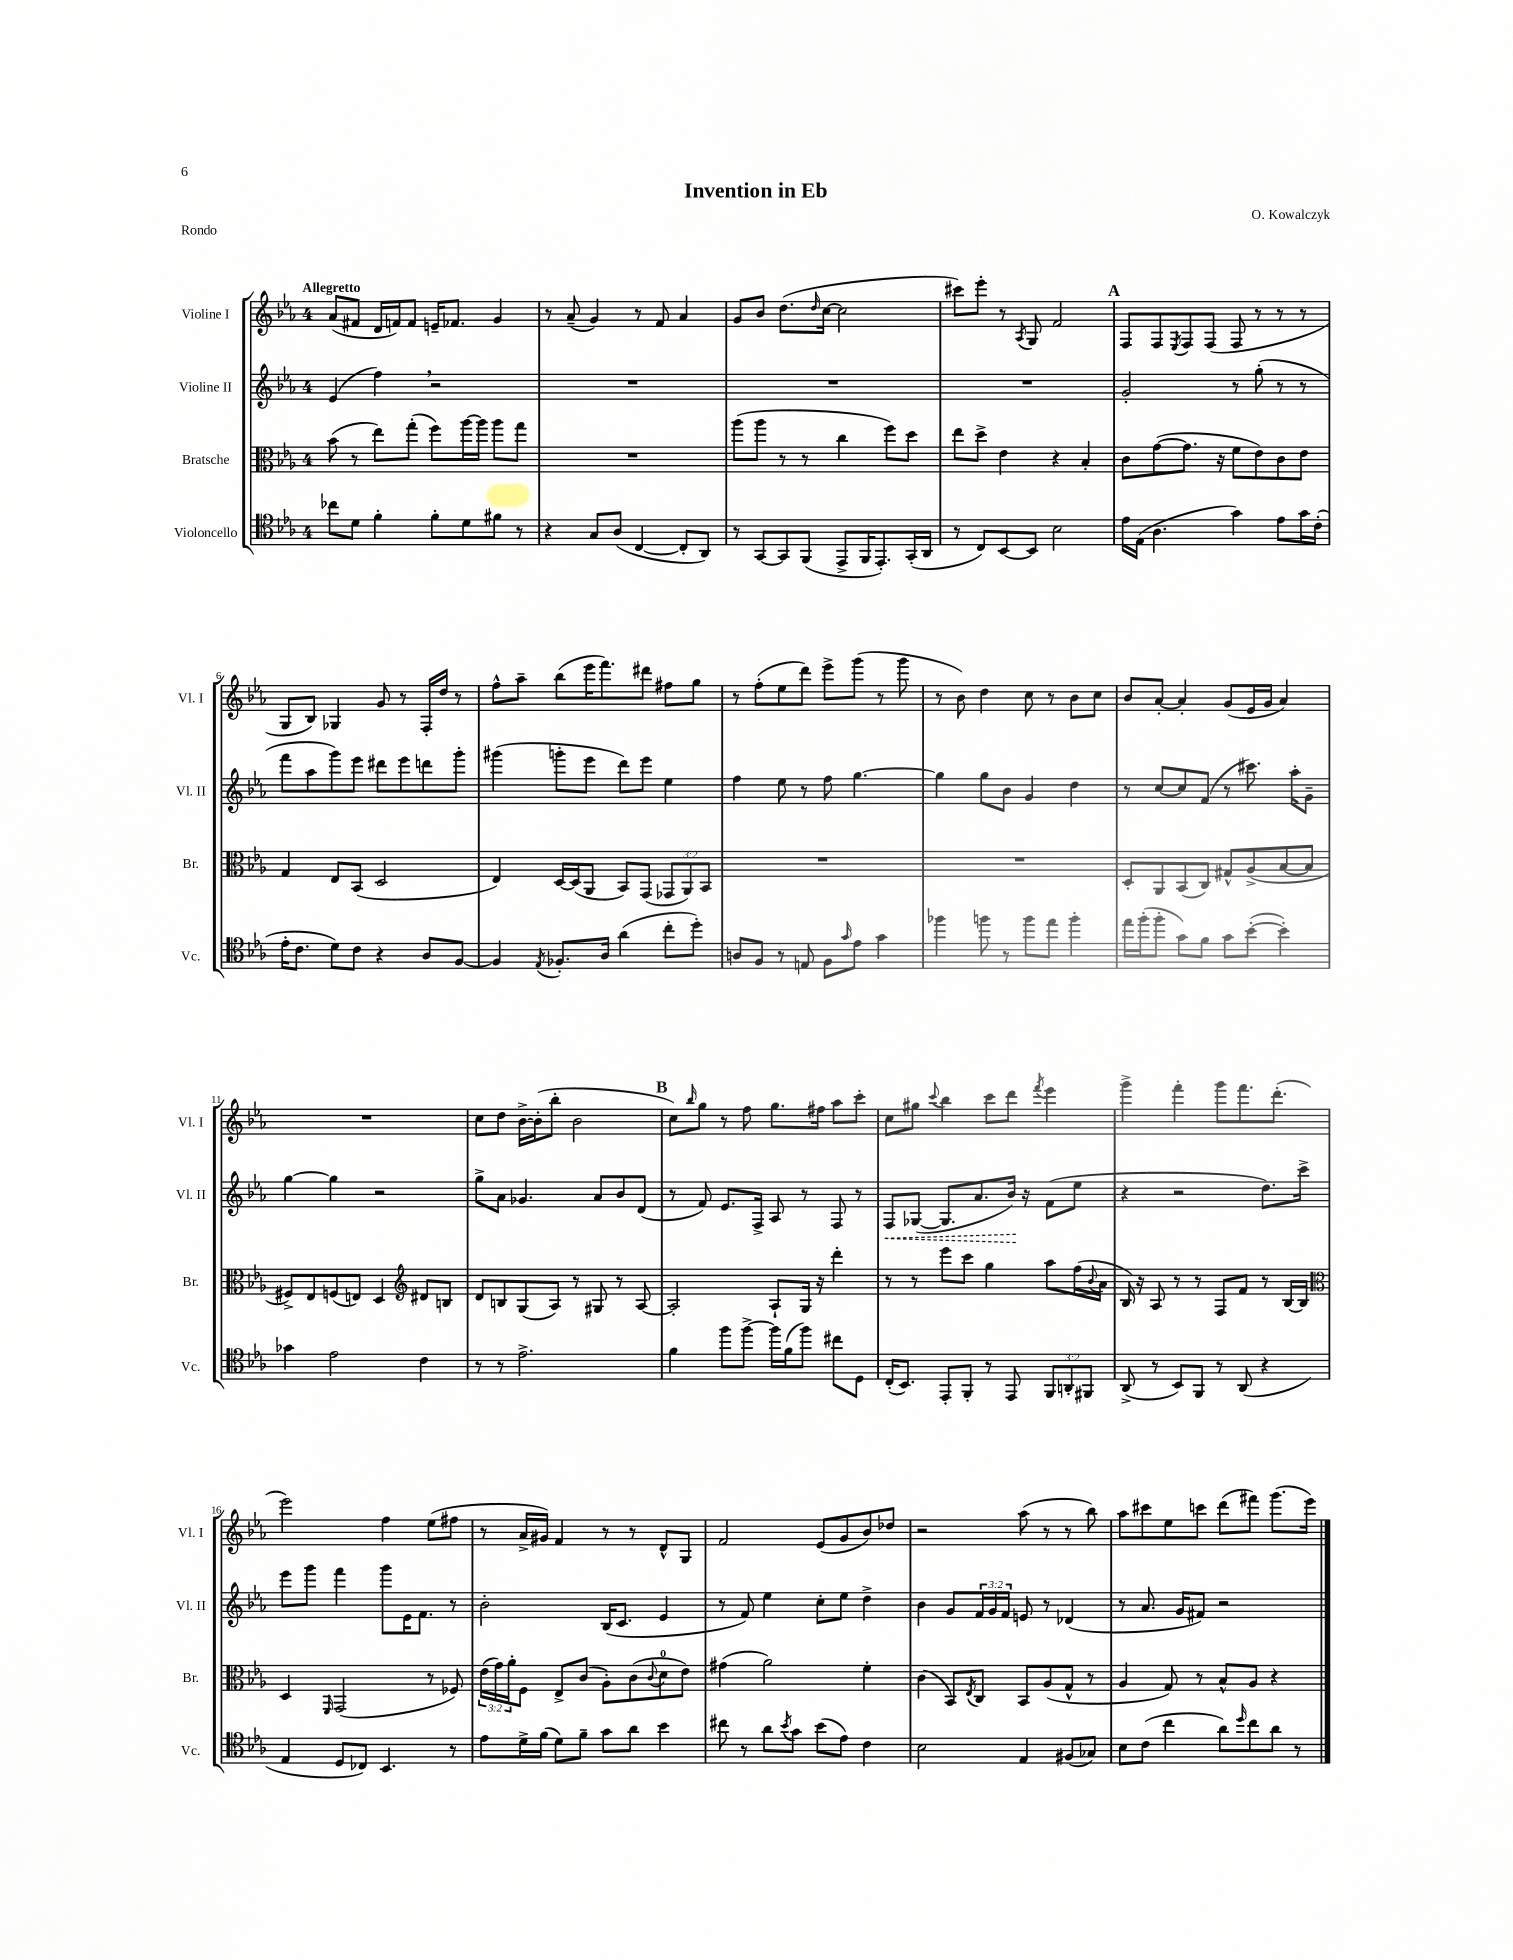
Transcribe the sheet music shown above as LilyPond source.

\header { title = "Invention in Eb" composer = "O. Kowalczyk" piece = "Rondo" }
<<
\new StaffGroup <<
\new Staff = "s0" \with { instrumentName = "Violine I" shortInstrumentName = "Vl. I" } {
    \clef treble \key ees \major \once \override Staff.TimeSignature.style = #'single-digit \time 4/4 \tempo "Allegretto"
    aes'8( fis'8 d'16 f'16) f'8 e'16-- fes'8. g'4 |
    r8 aes'8--( g'4) r8 f'8 aes'4 |
    g'8 bes'8 d''8.( \grace { d''16 } c''16~ c''2 |
    cis'''8) ees'''8-. r8 \acciaccatura { aes8 } g8 f'2 |
    \mark \markup { \bold "A" } f8 f8 \acciaccatura { ees8 } f8 f8( f8 r8 r8 r8 |
    g8 bes8) ges4 g'8 r8 f16-. d''16 r8 |
    f''8-^ aes''8-- bes''8( ees'''16 f'''8.) dis'''8 fis''8 g''8 |
    r8 f''8-.( ees''8 d'''8) ees'''8-> g'''8( r8 g'''8 |
    r8 bes'8) d''4 c''8 r8 bes'8 c''8 |
    bes'8 aes'8~-. aes'4-. g'8( ees'16 g'16 aes'4) |
    R1 |
    c''8 d''8 bes'16~-> bes'16-.( bes''8-. bes'2 |
    \mark \markup { \bold "B" } c''8) \grace { bes''16 } g''8 r8 f''8 g''8. fis''16 aes''8 c'''8-. |
    c''8 gis''8 \appoggiatura { c'''8 } bes''4 c'''8 d'''8 \acciaccatura { f'''8 } ees'''4 |
    g'''4-> f'''4-. g'''8 f'''8. d'''8.-.( |
    ees'''2) f''4 ees''8( fis''8 |
    r8 aes'16-> gis'16) f'4 r8 r8 d'8-^ g8 |
    f'2 ees'8( g'8 bes'8) des''8 |
    r2 aes''8( r8 r8 bes''8) |
    aes''8 cis'''8 ees''8 c'''8 d'''8( fis'''8) g'''8.( ees'''16) \bar "|." |
}
\new Staff = "s1" \with { instrumentName = "Violine II" shortInstrumentName = "Vl. II" } {
    \clef treble \key ees \major \once \override Staff.TimeSignature.style = #'single-digit \time 4/4 \override Staff.TupletNumber.text = #tuplet-number::calc-fraction-text
    ees'4( f''4) \breathe r2 |
    R1 |
    R1 |
    R1 |
    \mark \markup { \bold "A" } g'2-. r8 g''8-.( r8 r8 |
    f'''8 aes''8 g'''8) ees'''8 dis'''8 ees'''8 d'''8 g'''8-. |
    gis'''4( g'''8-. ees'''8 d'''8) ees'''8 ees''4 |
    f''4 ees''8 r8 f''8 g''4.~ |
    g''4 g''8 bes'8 g'4 d''4 |
    r8 c''8~ c''8 f'8( r8 cis'''8.) aes''16-. g'8-- |
    g''4~ g''4 r2 |
    g''8-> aes'8 ges'4. aes'8 bes'8 d'8( |
    \mark \markup { \bold "B" } r8 f'8) ees'8. f16-> aes8 r8 f8 r8 |
    \once \override Hairpin.style = #'dashed-line f8\< ges8~( ges8. aes'8. bes'16\!) r16 f'8( ees''8 |
    r4 r2 d''8.) c'''16-> |
    ees'''8 g'''8 f'''4 g'''8 ees'16 f'8. r8 |
    bes'2-. bes16( c'8. ees'4 |
    r8 f'8) ees''4 c''8-. ees''8 d''4-> |
    bes'4 g'8 \tuplet 3/2 { f'16 g'16 f'16 } e'8 r8 des'4( |
    r8 aes'8. g'16 fis'8) r2 \bar "|." |
}
\new Staff = "s2" \with { instrumentName = "Bratsche" shortInstrumentName = "Br." } {
    \clef alto \key ees \major \once \override Staff.TimeSignature.style = #'single-digit \time 4/4 \override Staff.TupletNumber.text = #tuplet-number::calc-fraction-text
    bes'8( r8 ees''8) g''8-.( f''8) aes''16~ aes''16 aes''8 g''8 |
    R1 |
    aes''8( aes''8 r8 r8 c''4 f''8) d''8 |
    ees''8 d''8-> ees'4 r4 bes4-. |
    \mark \markup { \bold "A" } c'8 g'8~( g'8. r16 f'8 ees'8) c'8 ees'8 |
    g4 ees8 bes,8( d2 |
    ees4) d16~ d16( aes,8 bes,8) g,8( \tuplet 3/2 { ges,8 aes,8) bes,8 } |
    R1 |
    R1 |
    d8-. aes,8 bes,8( c8) gis8-^ aes8->( bes8~ bes8 |
    fis8->) ees8 f8( e8) d4 \clef treble dis'8 b8 |
    d'8 b8 g8( aes8) r8 gis8 r8 aes8~ |
    \mark \markup { \bold "B" } aes2-. aes8-! g16 r16 d'''4-. |
    r8 r8 ees'''8 c'''8 g''4 aes''8 f''16( \appoggiatura { bes'8 } aes'16 |
    bes16) r16 aes8 r8 r8 f8 f'8 r8 bes16~ bes16 |
    \clef alto d4 \grace { f,16 } g,2( r8 fes8) |
    \tuplet 3/2 { ees'16( g'16) aes'16-. } f8 ees8-> c'8( aes8-.) c'8( \appoggiatura { c'8 } d'8-0 ees'8) |
    gis'4( aes'2) f'4-. |
    c'4( bes,8) \acciaccatura { ees8 } c8 bes,8 aes8( g8-^ r8 |
    aes4 g8) r8 bes8-^ aes8 r4 \bar "|." |
}
\new Staff = "s3" \with { instrumentName = "Violoncello" shortInstrumentName = "Vc." } {
    \clef tenor \key ees \major \once \override Staff.TimeSignature.style = #'single-digit \time 4/4 \override Staff.TupletNumber.text = #tuplet-number::calc-fraction-text
    ces''8 d'8 f'4-. f'8-. d'8 fis'8 r8 |
    r4 g8 aes8( c4~ c8-. aes,8) |
    r8 g,8~ g,8 f,8( ees,8-> f,16 ees,8.-.) g,16-.( aes,16 |
    r8 c8) bes,8~ bes,8 bes2 |
    \mark \markup { \bold "A" } ees'16 ees16( aes4. g'4) ees'8 g'16 c'16-.( |
    ees'16-. c'8. d'8) c'8 r4 aes8 f8~ |
    f4 \acciaccatura { ees8 } fes8.-. aes16 aes'4( c''8-. d''8-.) |
    a8 f8 r8 e8 f8 \grace { g'16 } ees'8 g'4 |
    fes''4 f''8 r8 f''8 ees''8 f''4-. |
    ees''16 f''16-.( f''8-. g'8) f'8 g'8 bes'8~-.( bes'4-.) |
    ges'4 ees'2 c'4 |
    r8 r8 ees'2.-> |
    \mark \markup { \bold "B" } f'4 f''8 f''8~-> f''16 f'16( f''8) cis''8 d8 |
    c16-.( bes,8.) ees,8-. f,8-. r8 ees,8 \tuplet 3/2 { f,8 a,8-. fis,8 } |
    aes,8->( r8 bes,8) f,8 r8 aes,8( r4 |
    ees4 d8 ces8) bes,4. r8 |
    ees'8 d'16-> f'16( d'8) f'8-- g'8 aes'8 bes'4 |
    cis''8 r8 aes'8 \acciaccatura { bes'8 } g'8 bes'8( ees'8) c'4 |
    bes2 ees4 fis8( ges8) |
    bes8 c'8( c''4 aes'8) \grace { d''16 } c''8 aes'8 r8 \bar "|." |
}
>>
>>
